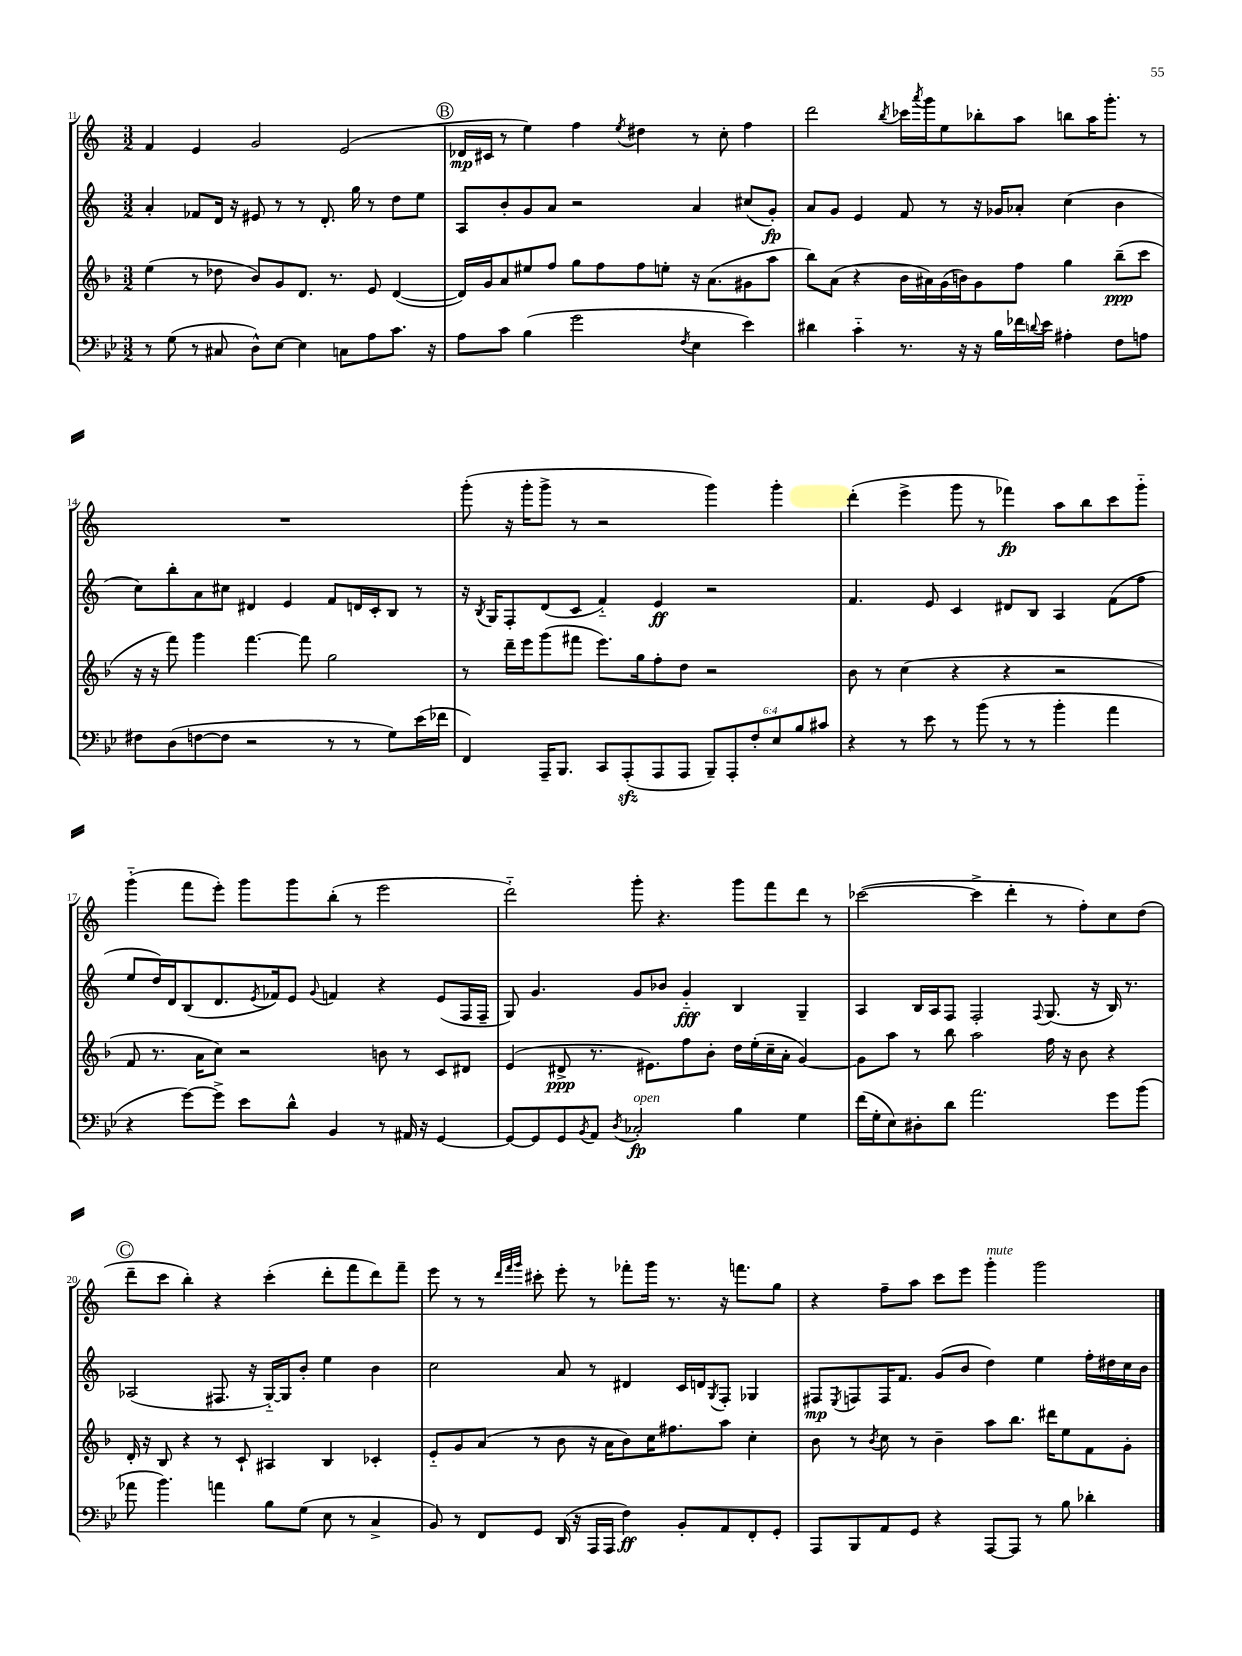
<<
\new StaffGroup <<
\new Staff = "s0" {
    \clef treble \key c \major \numericTimeSignature \time 3/2
    f'4 e'4 g'2 e'2( |
    \mark \markup { \circle "B" } des'16\mp cis'16 r8 e''4) f''4 \acciaccatura { e''8 } dis''4 r8 c''8-. f''4 |
    d'''2 \acciaccatura { b''8 } ces'''16 \acciaccatura { a'''8 } g'''16 e''8 bes''8-. a''8 b''8 a''16 g'''8.-. r8 |
    R1. |
    g'''8-.( r16 g'''16-. g'''8-> r8 r2 g'''4) g'''4-. |
    d'''4-.( e'''4-> g'''8 r8 fes'''4\fp) a''8 b''8 c'''8 g'''8-_ |
    g'''4-_( f'''8 e'''8-.) g'''8 g'''8 b''8-.( r8 e'''2 |
    d'''2-_) g'''8-. r4. g'''8 f'''8 d'''8 r8 |
    ces'''2~( ces'''4-> d'''4-. r8 f''8-.) c''8 d''8( |
    \mark \markup { \circle "C" } d'''8-- c'''8 b''4-.) r4 c'''4-.( d'''8-. f'''8 d'''8) f'''8-- |
    e'''8 r8 r8 \grace { d'''32 f'''32 g'''32 } cis'''8-. e'''8-. r8 fes'''8-. g'''16 r8. r16 f'''8. g''8 |
    r4 f''8-- a''8 c'''8 e'''8 g'''4-.^\markup { \italic "mute" } g'''2 \bar "|." |
}
\new Staff = "s1" {
    \clef treble \key c \major \numericTimeSignature \time 3/2
    a'4-. fes'8 d'16 r16 eis'8 r8 r8 d'8.-. g''16 r8 d''8 e''8 |
    \mark \markup { \circle "B" } a8 b'8-. g'8 a'8 r2 a'4 cis''8( g'8-.\fp) |
    a'8 g'8 e'4 f'8 r8 r16 ges'16 aes'8-. c''4( b'4 |
    c''8) b''8-. a'8 cis''8 dis'4 e'4 f'8 d'16 c'16-. b8 r8 |
    r16 \acciaccatura { b8 } g16 f8-. d'8( c'8 f'4-_) e'4\ff r2 |
    f'4. e'8 c'4 dis'8 b8 a4 f'8( f''8 |
    e''8 d''16) d'16 b8( d'8. \acciaccatura { e'8 } fes'16) e'8 \appoggiatura { g'8 } f'4 r4 e'8( f16 f16-- |
    g8) g'4. g'8 bes'8 g'4-_\fff b4 g4-- |
    a4 b16 a16 f8 f2-. \appoggiatura { f8 } g8.( r16 b16) r8. |
    \mark \markup { \circle "C" } aes2( fis8. r16 g16~-_) g16 b'8-. e''4 b'4 |
    c''2 a'8 r8 dis'4 c'16 d'16 \acciaccatura { g8 } f8-. ges4 |
    fis8\mp \acciaccatura { e8 } f8 f16 f'8. g'8( b'8 d''4) e''4 f''16-. dis''16 c''16 b'16 \bar "|." |
}
\new Staff = "s2" {
    \clef treble \key f \major \numericTimeSignature \time 3/2
    e''4( r8 des''8 bes'8) g'8 d'8. r8. e'8 d'4~( |
    \mark \markup { \circle "B" } d'16) g'16 a'8 eis''8 f''8 g''8 f''8 f''8 e''8-. r16 a'8.( gis'8 a''8 |
    bes''8) a'8( r4 bes'16 ais'16) g'16( b'16) g'8 f''8 g''4 bes''8--\ppp( c'''8 |
    r16 r16 f'''8) g'''4 f'''4.~ f'''8 g''2 |
    r8 d'''16-- e'''16 g'''8( fis'''8 e'''8.) g''16 f''8-. d''8 r2 |
    bes'8 r8 c''4( r4 r4 r2 |
    f'8 r8. a'16 c''8) r2 b'8 r8 c'8 dis'8 |
    e'4( dis'8->\ppp r8. eis'8.) f''8 bes'8-. d''16 e''16-.( c''16-- a'16-. g'4~) |
    g'8 a''8 r8 bes''8 a''2 f''16 r16 bes'8 r4 |
    \mark \markup { \circle "C" } d'16-. r16 bes8 r4 r8 c'8-! ais4 bes4 ces'4-. |
    e'8-_ g'8 a'8( r8 bes'8 r16 a'16 bes'8) c''16 fis''8. a''8 c''4-. |
    bes'8 r8 \acciaccatura { bes'8 } c''8 r8 bes'4-- a''8 bes''8. dis'''16 e''8 f'8 g'8-. \bar "|." |
}
\new Staff = "s3" {
    \clef bass \key bes \major \numericTimeSignature \time 3/2 \override Staff.TupletNumber.text = #tuplet-number::calc-fraction-text
    r8 g8( r8 cis8 d8-^) ees8~ ees4 c8 a8 c'8. r16 |
    \mark \markup { \circle "B" } a8 c'8 bes4( g'2 \acciaccatura { f8 } ees4 ees'4) |
    dis'4 c'4-_ r8. r16 r16 bes16 fes'16 \appoggiatura { d'8 } ees'16 ais4-. f8 a8 |
    fis8 d8( f8~ f8 r2 r8 r8 g8) ees'16( fes'16 |
    f,4) a,,16-- bes,,8. c,8 a,,8-.\sfz( a,,8 a,,8 \tuplet 6/4 { bes,,8--) a,,8-. f8-. ees8 bes8 cis'8 } |
    r4 r8 ees'8 r8 bes'8( r8 r8 bes'4-. a'4 |
    r4 g'8~) g'8-> ees'8 d'8-^ bes,4 r8 ais,16 r16 g,4~ |
    g,8~ g,8 g,8 \acciaccatura { bes,8 } a,8 \acciaccatura { d8 } ces2-.\fp^\markup { \italic "open" } bes4 g4 |
    f'16( g16-. ees8) dis8-. d'8 a'2. g'8 bes'8( |
    \mark \markup { \circle "C" } aes'8 bes'4.) a'4 bes8 g8( ees8 r8 c4-> |
    bes,8) r8 f,8 g,8 d,16( r16 a,,16 a,,16 f4\ff) bes,8-. a,8 f,8-. g,8-. |
    a,,8 bes,,8 a,8 g,8 r4 a,,8~ a,,8 r8 bes8 des'4-. \bar "|." |
}
>>
>>
\layout { \context { \Score currentBarNumber = #11 } }
